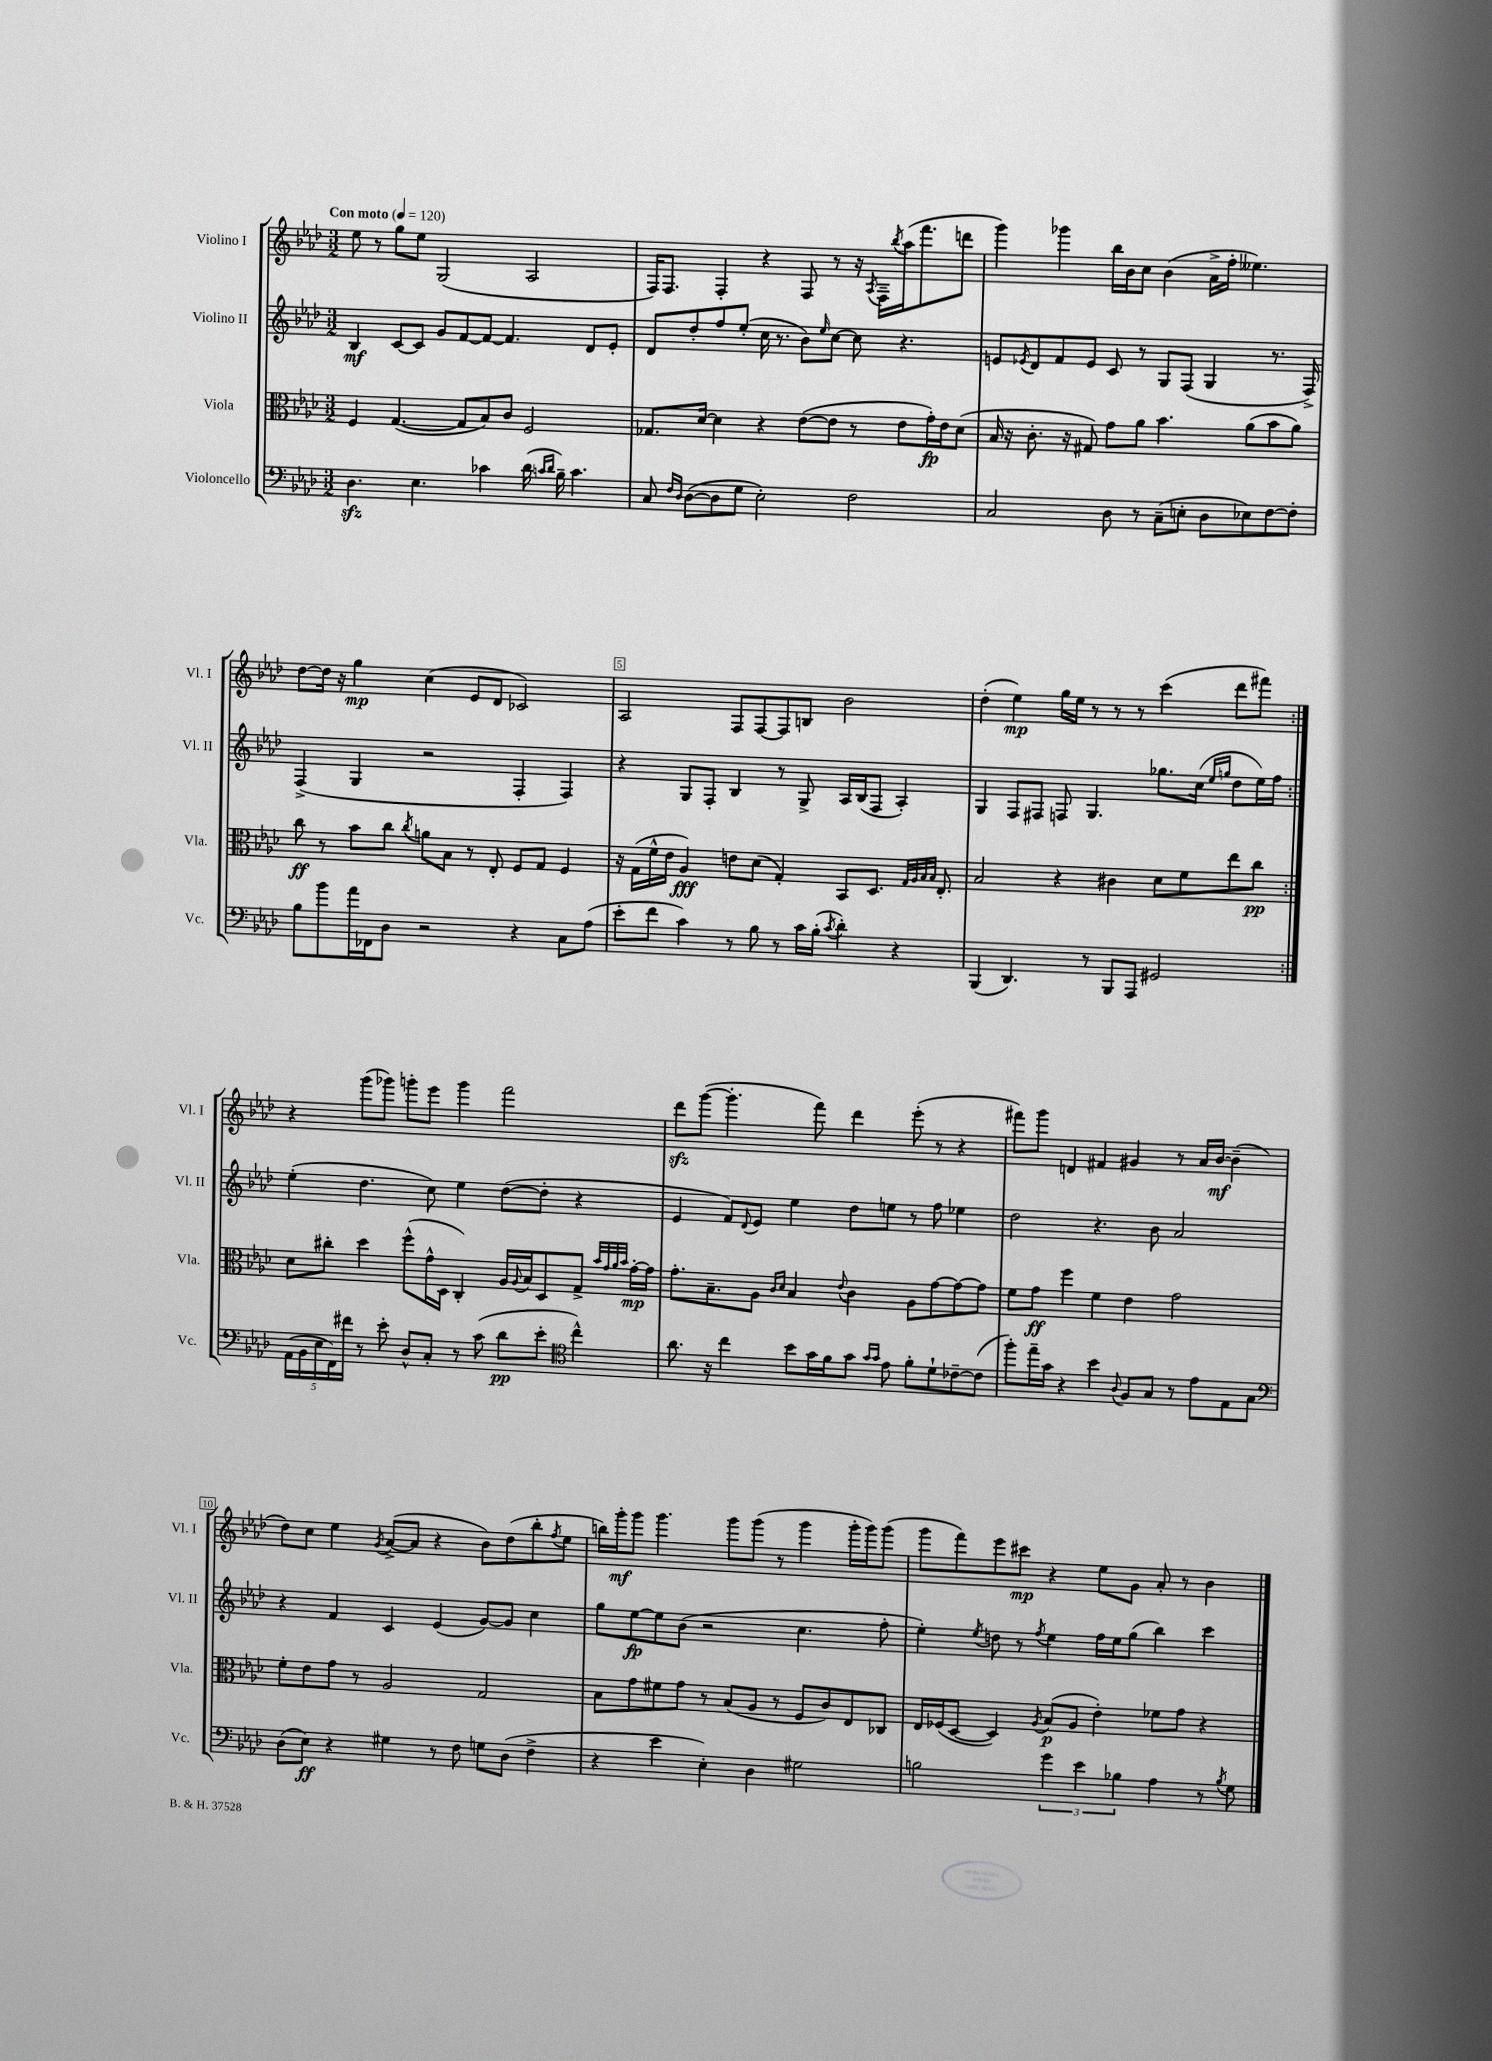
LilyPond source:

<<
\new StaffGroup <<
\new Staff = "s0" \with { instrumentName = "Violino I" shortInstrumentName = "Vl. I" } {
    \clef treble \key aes \major \numericTimeSignature \time 3/2 \tempo "Con moto" 4 = 120
    \repeat volta 2 { ees''8 r8 g''8 ees''8 g2( aes2 |
    f16) f8. f4-. r4 f8 r8 r16 \acciaccatura { aes8 } f16-- \acciaccatura { bes''8 } aes''16( f'''8. d'''8 |
    g'''4) ges'''4 bes''16 bes'16 c''8 bes'4( aes'16-> f''16-. eeses''4.) |
    des''8~ des''16 r16 g''4\mp c''4( ees'8 des'8 ces'2) |
    aes2 f8 f8~ f8 b8 bes'2 |
    des''4-.( ees''4\mp) g''16 ees''16 r8 r8 r8 c'''4( des'''8 fis'''8) | }
    r4 g'''8( ges'''8) g'''8-. ees'''8 g'''4 f'''2 |
    des'''8\sfz g'''8~( g'''4.-. f'''8) des'''4 ees'''8-.( r8 r4 |
    fis'''8) g'''8 d'4 fis'4 gis'4 r8 aes'16 bes'16~\mf bes'4--( |
    des''8) c''8 ees''4 \acciaccatura { g'8 } aes'8~->( aes'8 r4 bes'8) des''8( bes''8-. \acciaccatura { f''8 } ees''8 |
    b''16) g'''16-.\mf g'''8 g'''4. g'''8 g'''8( r8 g'''4 g'''16-. g'''16) g'''8( |
    g'''8 f'''8) ees'''8 cis'''8\mp r4 ees''8 g'8 aes'8-. r8 bes'4 \bar "|." |
}
\new Staff = "s1" \with { instrumentName = "Violino II" shortInstrumentName = "Vl. II" } {
    \clef treble \key aes \major \numericTimeSignature \time 3/2
    \repeat volta 2 { bes4\mf c'8~ c'8 g'8 f'8~ f'8~ f'4. des'8 ees'8-. |
    des'8 des''8-. f''8 ees''8-.( c''16 r8. bes'8) \grace { ees''16 } c''8~ c''8 r4. |
    e'8 \acciaccatura { ees'8 } des'8 f'8 ees'8 c'8 r8 g8 f8( g4 r8. f16->) |
    f4->( g4 r2 f4-. f4) |
    r4 g8 f8-. bes4 r8 g8-> aes16 bes16( f8 aes4-.) |
    g4 f8 fis8 f8 g4. ges''8. c''16( \grace { ees''16 g''16 } des''8 ees''16) f''16 | }
    ees''4-.( des''4. c''8) ees''4 des''8~( des''8-. r4 |
    ees'4 f'8) \appoggiatura { des'8 } ees'8 ees''4 des''8 e''8 r8 f''8 ees''4 |
    des''2 r4. bes'8 aes'2 |
    r4 f'4 c'4 ees'4( g'8~) g'8 c''4 |
    g''8 ees''8~\fp ees''8 bes'8( r2 c''4. f''8-. |
    ees''4-.) \acciaccatura { ees''8 } d''8 r8 \acciaccatura { f''8 } ees''4 f''16 ees''16 g''8( bes''4) c'''4 \bar "|." |
}
\new Staff = "s2" \with { instrumentName = "Viola" shortInstrumentName = "Vla." } {
    \clef alto \key aes \major \numericTimeSignature \time 3/2
    \repeat volta 2 { f4 g4.~( g8 bes8) c'8 f2 |
    ges8. des'16~ des'4 r4 ees'8~( ees'8 r8 ees'8 g'16-.\fp) ees'16 des'8( |
    bes16 r16 c'8.-. r16 gis8) g'8 aes'8 bes'4. aes'8( bes'8 aes'8) |
    c''8\ff r8 bes'8 c''8 \acciaccatura { c''8 } a'8 bes8 r8 ees8-. f8 g8 f4 |
    r16 g16( f'16-^ ees'16 aes4\fff) e'8 des'8( g4-.) bes,8 des8. \grace { g32 aes32 bes32 bes32 } ees8.-. |
    bes2 r4 cis'4 des'8 f'8 ees''8 c''8\pp | }
    des'8 cis''8-. des''4 f''8-^( g'16-^ des16 c4-.) aes16 \appoggiatura { aes8 } bes16 des8 g8-> \grace { bes'32 g'32 aes'32 bes'32 } g'16~-.\mp g'16 |
    g'8.-. bes8.-- aes8 \grace { c'16 des'16 } bes4 \appoggiatura { ees'8 } c'4 aes8 g'8~ g'8~ g'8 |
    f'8 g'8\ff f''4 f'4 ees'4 g'2 |
    f'8-. ees'8 g'8 r8 aes2 g2 |
    bes8 g'8 fis'8 g'8 r8 bes8( aes8 r8 f8 c'8) ees8 ces8 |
    ees16 fes16( des8~ des4) \acciaccatura { aes8 } bes8\p( aes8 ees'4-.) fes'8 g'8 r4 \bar "|." |
}
\new Staff = "s3" \with { instrumentName = "Violoncello" shortInstrumentName = "Vc." } {
    \clef bass \key aes \major \numericTimeSignature \time 3/2
    \repeat volta 2 { des4.\sfz ees4. ces'4 des'16( \grace { c'16 des'16 } bes16--) c'4. |
    c8 \grace { f16 des16 } des8~( des8 g8 ees2-.) f2 |
    c2 des8 r8 c8--( e8-. des8 ees8) f8~ f8-. |
    bes8 bes'8 aes'16 fes,16 des8 r2 r4 c8 aes8( |
    ees'8-. f'8 c'4) r8 bes8 r8 c'16 bes16-.( \acciaccatura { c'8 } des'4-.) r4 |
    bes,,4( des,4.) r8 bes,,8 aes,,8 gis,2 | }
    \tuplet 5/4 { aes,16( bes,16 ees16 f,16) fis'16 } r8 ees'8-. des8-^ c8-. r8 c'8( des'8\pp ees'8-. \clef tenor c''4-^) |
    aes'8. r16 c''4 bes'8 g'16 f'16 g'8 \grace { g'16 g'16 } ees'8 f'8-. des'8-! ces'8~-- ces'8( |
    f''8-.) ees''16-- g'16 r4 bes'4 \appoggiatura { aes8 } f8 g8 r8 ees'8 ees8 g8 |
    \clef bass des8( ees8\ff) r4 gis4 r8 f8 g8 des8( f4-> |
    r4 ees'4 ees4-.) des4 gis2 |
    b2 \tuplet 3/2 { g'4 ees'4 bes4 } aes4 r8 \acciaccatura { bes8 } g8 \bar "|." |
}
>>
>>
\layout { \context { \Score \override BarNumber.break-visibility = ##(#f #t #t) barNumberVisibility = #(every-nth-bar-number-visible 5) \override BarNumber.stencil = #(make-stencil-boxer 0.1 0.3 ly:text-interface::print) } }
